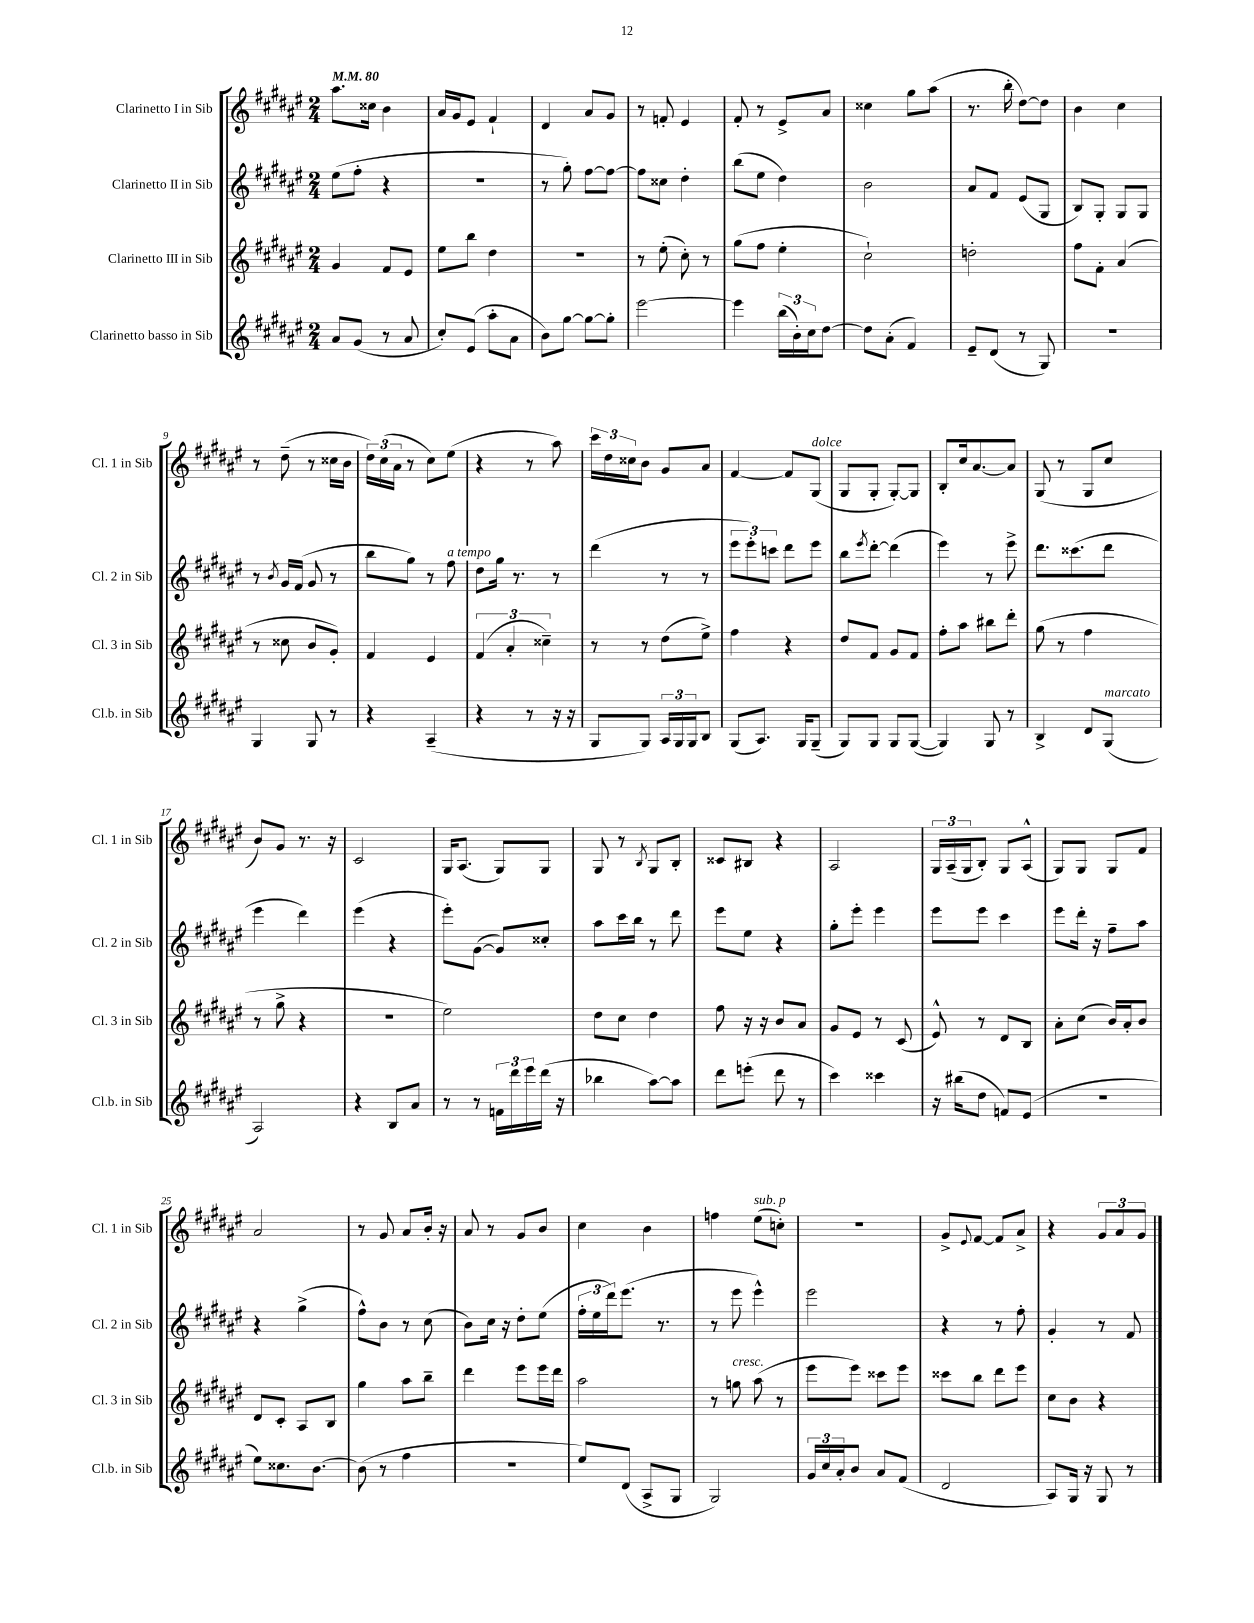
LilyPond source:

<<
\new StaffGroup <<
\new Staff = "s0" \with { instrumentName = "Clarinetto I in Sib" shortInstrumentName = "Cl. 1 in Sib" } {
    \clef treble \key fis \major \numericTimeSignature \time 2/4 \tempo 4 = 80
    ais''8. cisis''16 b'4 |
    ais'16 gis'16 eis'8 fis'4-! |
    dis'4 ais'8 gis'8 |
    r8 f'8-. eis'4 |
    fis'8-. r8 eis'8-> ais'8 |
    cisis''4 gis''8 ais''8( |
    r8. b''16-. dis''8~) dis''8 |
    b'4 cis''4 |
    r8 dis''8--( r8 cisis''16 b'16 |
    \tuplet 3/2 { dis''16) cis''16( ais'16 } r8 cis''8) eis''8( |
    r4 r8 ais''8) |
    \tuplet 3/2 { cis'''16 dis''16 cisis''16 } b'8 gis'8 ais'8 |
    fis'4~ fis'8 gis8^\markup { \italic "dolce" }( |
    gis8 gis8-. gis8~-.) gis8 |
    b8-. cis''16 ais'8.~ ais'8 |
    gis8( r8 gis8 cis''8 |
    b'8) gis'8 r8. r16 |
    cis'2 |
    gis16 ais8.( gis8) gis8 |
    gis8 r8 \acciaccatura { b8 } gis8 b8-. |
    cisis'8 bis8 r4 |
    ais2 |
    \tuplet 3/2 { gis16 ais16--( gis16 } b8-.) gis8 ais8-^( |
    gis8) gis8 gis8 fis'8 |
    ais'2 |
    r8 gis'8 ais'8 b'16-. r16 |
    ais'8 r8 gis'8 b'8 |
    cis''4 b'4 |
    f''4 eis''8^\markup { \italic "sub. p" }( c''8-.) |
    R2 |
    gis'8-> \appoggiatura { eis'8 } fis'8~ fis'8 ais'8-> |
    r4 \tuplet 3/2 { gis'8 ais'8 gis'8 } \bar "|." |
}
\new Staff = "s1" \with { instrumentName = "Clarinetto II in Sib" shortInstrumentName = "Cl. 2 in Sib" } {
    \clef treble \key fis \major \numericTimeSignature \time 2/4
    eis''8( fis''8-. r4 |
    r2 |
    r8 gis''8-.) fis''8~ fis''8~ |
    fis''8 cisis''8 dis''4-. |
    b''8( eis''8 dis''4) |
    b'2 |
    ais'8 fis'8 eis'8( gis8 |
    b8) gis8-. gis8 gis8 |
    r8 \acciaccatura { b'8 } gis'16 fis'16( gis'8 r8 |
    b''8 gis''8) r8 fis''8^\markup { \italic "a tempo" } |
    dis''8 gis''16 r8. r8 |
    dis'''4( r8 r8 |
    \tuplet 3/2 { eis'''8 eis'''8-.) c'''8 } dis'''8 eis'''8 |
    b''8 \acciaccatura { eis'''8 } dis'''8~-. dis'''4( |
    eis'''4) r8 eis'''8-> |
    dis'''8. cisis'''8.( dis'''8 |
    eis'''4 dis'''4) |
    eis'''4( r4 |
    eis'''8-.) gis'8~( gis'8) cisis''8-. |
    ais''8 cis'''16 b''16 r8 dis'''8 |
    eis'''8 eis''8 r4 |
    gis''8-. eis'''8-. eis'''4 |
    eis'''8 eis'''8 cis'''4 |
    eis'''8 dis'''16-. r16 fis''8-- ais''8 |
    r4 gis''4->( |
    fis''8-^) b'8 r8 cis''8( |
    b'8) cis''16 r16 dis''8-. eis''8( |
    \tuplet 3/2 { fis''16-. eis''16 dis'''16) } eis'''8.( r8. |
    r8 eis'''8 eis'''4-^) |
    eis'''2 |
    r4 r8 fis''8-. |
    gis'4-. r8 fis'8 \bar "|." |
}
\new Staff = "s2" \with { instrumentName = "Clarinetto III in Sib" shortInstrumentName = "Cl. 3 in Sib" } {
    \clef treble \key fis \major \numericTimeSignature \time 2/4
    gis'4 fis'8 eis'8 |
    eis''8 b''8 dis''4 |
    R2 |
    r8 eis''8-.( cis''8-.) r8 |
    gis''8( fis''8 eis''4-. |
    cis''2-!) |
    d''2-. |
    fis''8 fis'8-. ais'4( |
    r8 cisis''8 b'8 gis'8-.) |
    fis'4 eis'4 |
    \tuplet 3/2 { fis'4( ais'4-. cisis''4--) } |
    r8 r8 dis''8( eis''8->) |
    fis''4 r4 |
    dis''8 fis'8 gis'8 fis'8 |
    fis''8-. ais''8 bis''8 dis'''8-. |
    gis''8( r8 fis''4 |
    r8 gis''8-> r4 |
    r2 |
    eis''2) |
    dis''8 cis''8 dis''4 |
    fis''8 r16 r16 b'8 ais'8 |
    gis'8 eis'8 r8 cis'8( |
    eis'8-^) r8 dis'8 b8 |
    ais'8-. cis''8( b'16) ais'16-. b'8 |
    dis'8 cis'8-. ais8 b8 |
    gis''4 ais''8 b''8-- |
    dis'''4 eis'''8 eis'''16 dis'''16 |
    ais''2 |
    r8 g''8^\markup { \italic "cresc." } ais''8( r8 |
    eis'''8 eis'''8) cisis'''8 eis'''8 |
    cisis'''8 b''8 dis'''8 eis'''8 |
    cis''8 b'8 r4 \bar "|." |
}
\new Staff = "s3" \with { instrumentName = "Clarinetto basso in Sib" shortInstrumentName = "Cl.b. in Sib" } {
    \clef treble \key fis \major \numericTimeSignature \time 2/4
    ais'8 gis'8( r8 ais'8 |
    cis''8-.) eis'8( ais''8-. ais'8 |
    b'8) gis''8~ gis''8~ gis''8-. |
    eis'''2~ |
    eis'''4 \tuplet 3/2 { b''16( b'16-.) cis''16 } dis''8~ |
    dis''8 ais'8-.( fis'4) |
    eis'8-- dis'8( r8 gis8) |
    R2 |
    gis4 gis8 r8 |
    r4 ais4--( |
    r4 r8 r16 r16 |
    gis8 gis8) \tuplet 3/2 { ais16 gis16 gis16 } b8 |
    gis8( ais8.) gis16 gis8--( |
    gis8) gis8 gis8 gis8~( |
    gis4) gis8 r8 |
    b4-> dis'8 gis8^\markup { \italic "marcato" }( |
    ais2) |
    r4 b8 ais'8 |
    r8 r8 \tuplet 3/2 { f'16 dis'''16 eis'''16 } dis'''16( r16 |
    bes''4 ais''8~) ais''8 |
    dis'''8 e'''8-.( dis'''8 r8 |
    cis'''4) cisis'''4 |
    r16 bis''16( dis''8 f'8) eis'8( |
    r2 |
    eis''8) cisis''8. b'8.~ |
    b'8( r8 fis''4 |
    r2 |
    eis''8) dis'8( ais8-> gis8 |
    gis2) |
    \tuplet 3/2 { gis'16 cis''16 ais'16-. } b'8 ais'8 fis'8( |
    dis'2 |
    ais8) gis16 r16 gis8 r8 \bar "|." |
}
>>
>>
